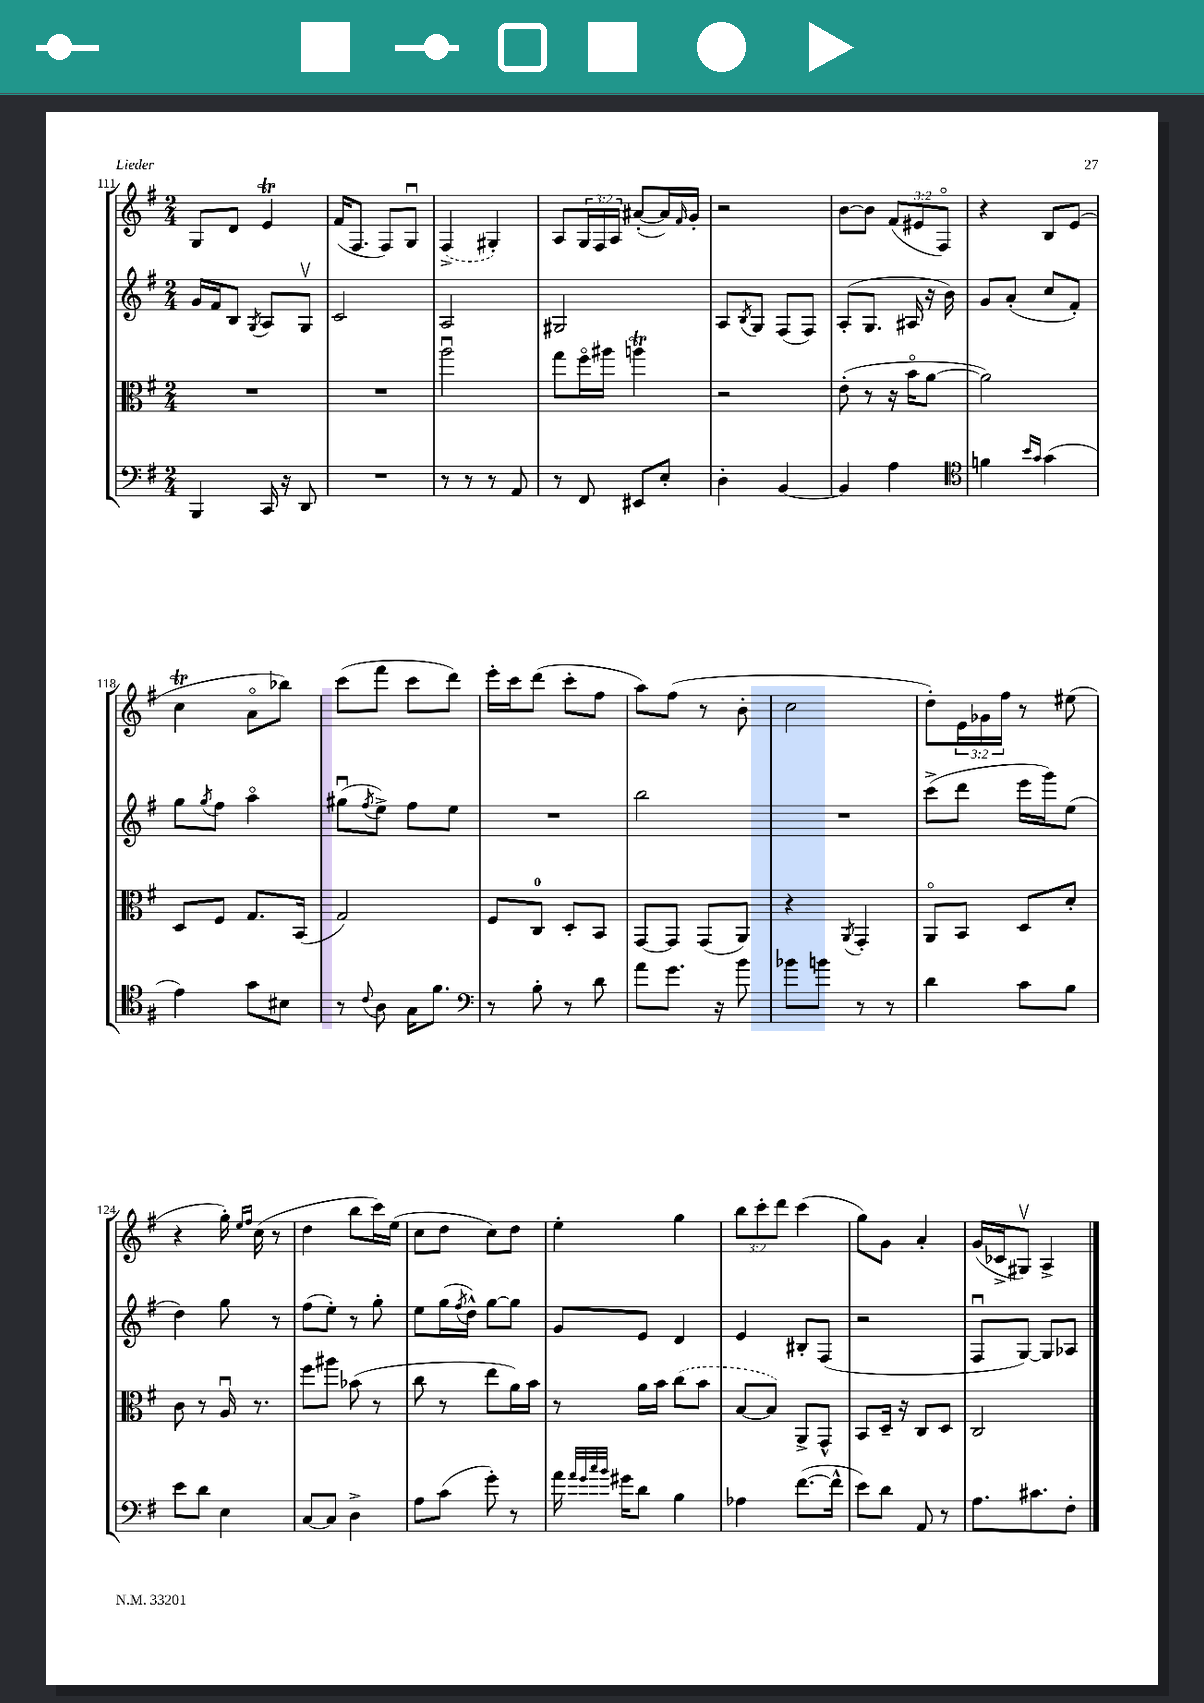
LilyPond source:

<<
\new StaffGroup <<
\new Staff = "s0" {
    \clef treble \key g \major \numericTimeSignature \time 2/4 \override Staff.TupletNumber.text = #tuplet-number::calc-fraction-text
    g8 d'8 e'4\trill |
    fis'16( fis8. fis8) g8\downbow |
    \once \slurDashed fis4->( gis4-.) |
    a8 \tuplet 3/2 { g16 fis16 a16 } ais'8~-.( ais'16) \grace { fis'16 } g'16-. |
    r2 |
    b'8~ b'8 \tuplet 3/2 { fis'8( eis'8 fis8\flageolet) } |
    r4 b8 e'8( |
    c''4\trill a'8\flageolet bes''8) |
    c'''8( fis'''8 c'''8 d'''8) |
    e'''16-. c'''16 d'''8( c'''8-. fis''8 |
    a''8) fis''8( r8 b'8-. |
    c''2 |
    d''8-.) \tuplet 3/2 { e'16 ges'16 fis''16 } r8 eis''8( |
    r4 g''16-.) \grace { e''16 fis''16 } c''16( r8 |
    d''4 b''8 c'''16) e''16( |
    c''8 d''8 c''8) d''8 |
    e''4-. g''4 |
    \tuplet 3/2 { b''8 c'''8-. d'''8 } c'''4( |
    g''8) g'8 a'4-. |
    g'16( ces'16-> gis8\upbow) a4-> \bar "|." |
}
\new Staff = "s1" {
    \clef treble \key g \major \numericTimeSignature \time 2/4
    g'16 fis'16 b8 \acciaccatura { g8 } a8 g8\upbow |
    c'2 |
    a2 |
    gis2 |
    a8 \acciaccatura { b8 } g8 fis8( fis8) |
    a8-.( g8. ais16 r16 b'16) |
    g'8 a'8-.( c''8 fis'8-.) |
    g''8 \acciaccatura { g''8 } fis''8 a''4\flageolet |
    gis''8\downbow( \acciaccatura { fis''8 } e''8->) fis''8 e''8 |
    R2 |
    b''2 |
    R2 |
    c'''8->( d'''8 e'''16 g'''16) e''8( |
    d''4) g''8 r8 |
    fis''8( e''8-.) r8 g''8-. |
    e''8 g''16( \acciaccatura { fis''8 } d''16-^) g''8~ g''8 |
    g'8 e'8 d'4 |
    e'4 bis8-. fis8( |
    r2 |
    fis8\downbow g8~) g8 aes8 \bar "|." |
}
\new Staff = "s2" {
    \clef alto \key g \major \numericTimeSignature \time 2/4
    R2 |
    R2 |
    a''2\downbow |
    g''8 fis''16\flageolet ais''16 a''4\trill |
    r2 |
    e'8-.( r8 r16 b'16\flageolet a'8~ |
    a'2) |
    d8 fis8 g8. b,16( |
    g2) |
    fis8 c8-0 d8-. b,8 |
    g,8~ g,8 g,8( a,8) |
    r4 \acciaccatura { a,8 } g,4-. |
    a,8\flageolet b,8 d8 d'8-. |
    c'8 r8 a16\downbow r8. |
    fis''8 ais''8 bes'8( r8 |
    c''8 r8 e''8 a'16) b'16 |
    r8 a'16 b'16 \once \slurDashed c''8( b'8 |
    b8~ b8) a,8-> g,8-^ |
    b,8 d16-- r16 c8 d8 |
    c2 \bar "|." |
}
\new Staff = "s3" {
    \clef bass \key g \major \numericTimeSignature \time 2/4
    b,,4 c,16 r16 d,8 |
    R2 |
    r8 r8 r8 a,8 |
    r8 fis,8 eis,8 e8-. |
    d4-. b,4~ |
    b,4 a4 |
    \clef tenor f'4 \grace { b'16 g'16 } g'4( |
    e'4) g'8 bis8 |
    r8 \appoggiatura { c'8 } a8 g16 fis'8. |
    \clef bass r8 b8-. r8 d'8 |
    a'8 g'8. r16 b'8 |
    bes'8 b'8 r8 r8 |
    d'4 c'8 b8 |
    e'8 d'8 e4 |
    c8~ c8 d4-> |
    a8 c'8( g'8-.) r8 |
    a'16 \grace { a'32 g'32 c''32 b'32 } gis'16 d'8 b4 |
    aes4 fis'8.~( fis'16-^ |
    e'8) d'8 a,8 r8 |
    a8. cis'8. fis8-. \bar "|." |
}
>>
>>
\layout { \context { \Score currentBarNumber = #111 } }
